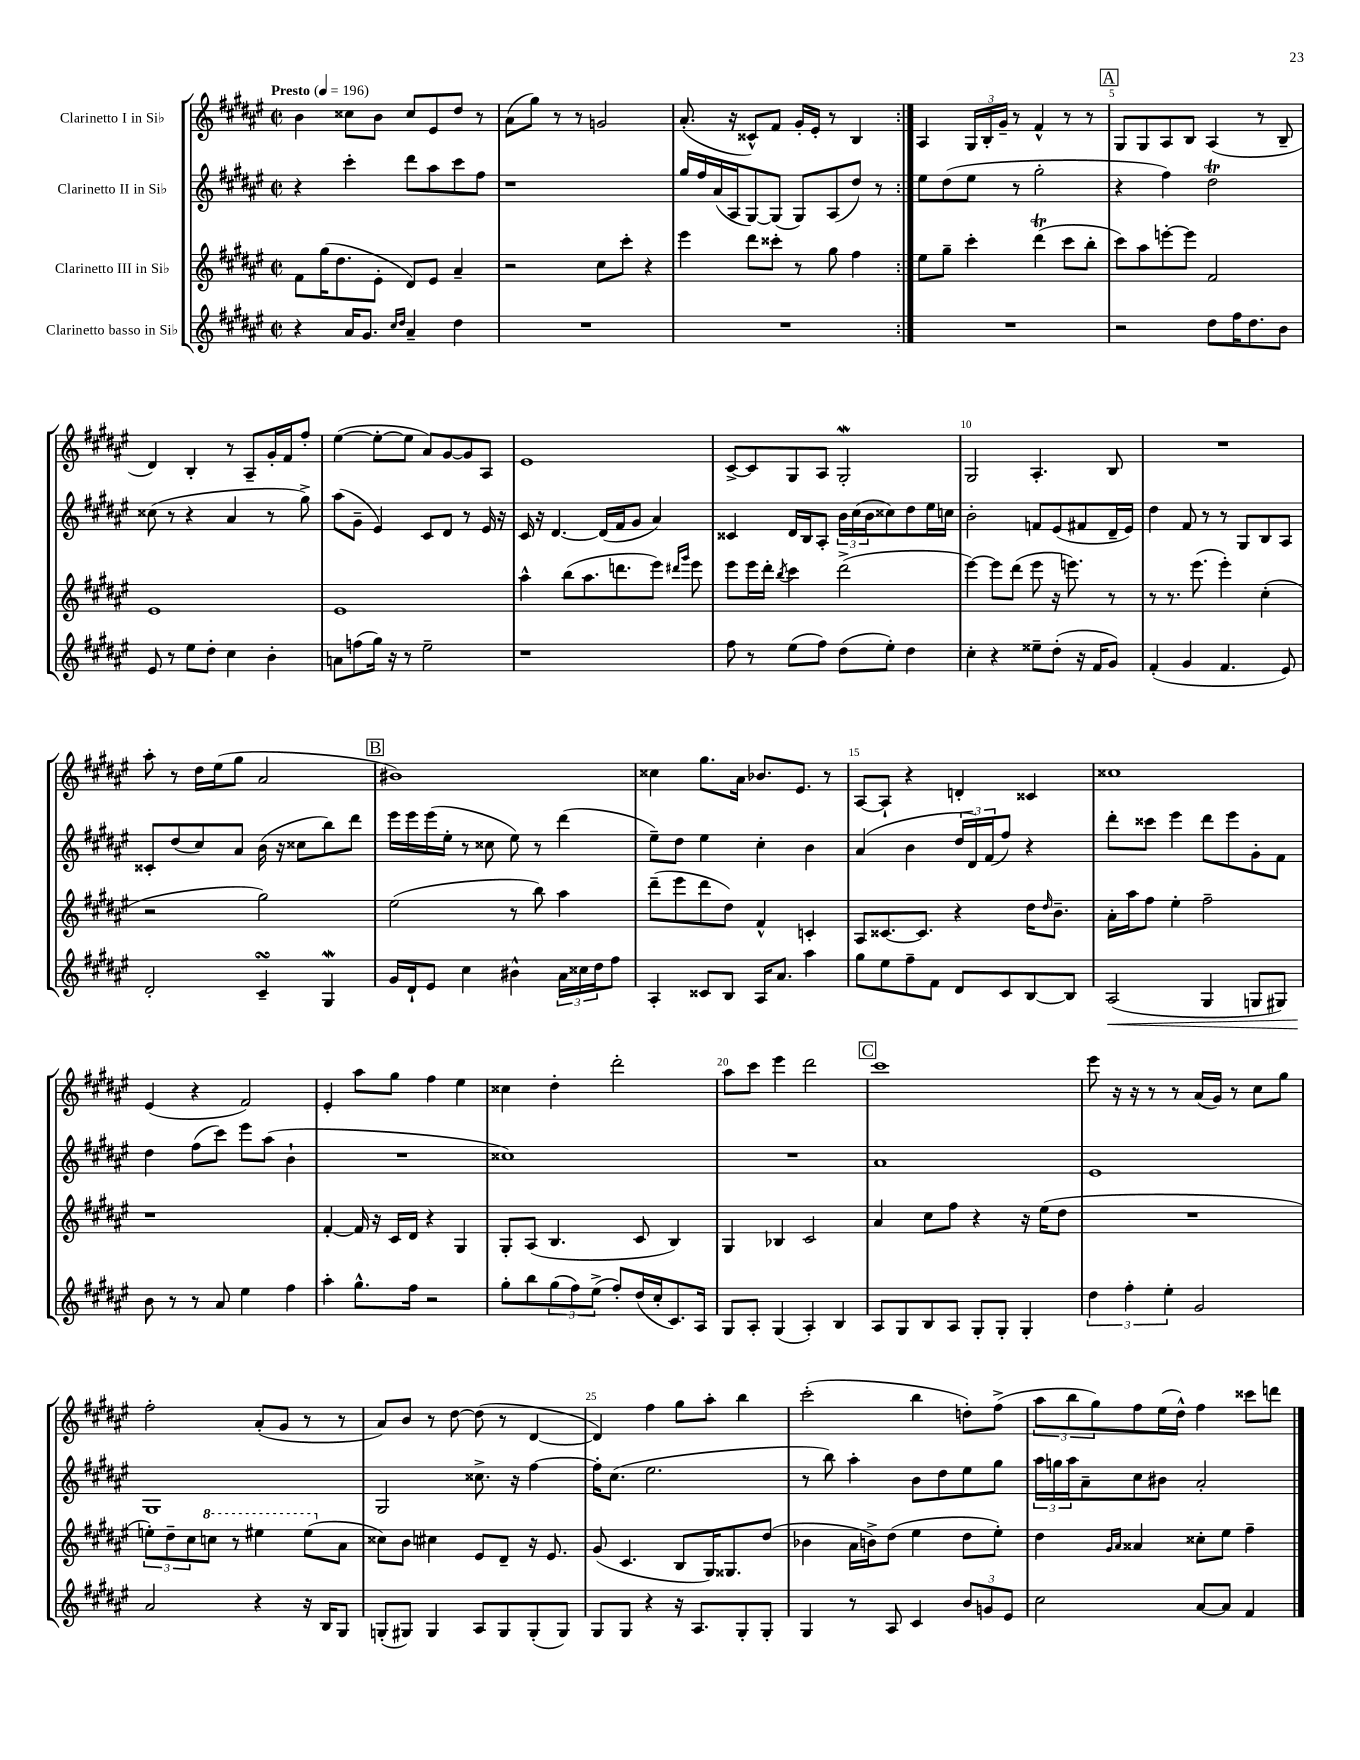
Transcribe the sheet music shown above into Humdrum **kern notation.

**kern	**dynam	**kern	**kern	**kern
*part4	*part4	*part3	*part2	*part1
*staff4	*staff4	*staff3	*staff2	*staff1
*I"Clarinetto basso in Si♭	*	*I"Clarinetto III in Si♭	*I"Clarinetto II in Si♭	*I"Clarinetto I in Si♭
*clefG2	*	*clefG2	*clefG2	*clefG2
*k[f#c#g#d#a#e#]	*	*k[f#c#g#d#a#e#]	*k[f#c#g#d#a#e#]	*k[f#c#g#d#a#e#]
*M2/2	*	*M2/2	*M2/2	*M2/2
*met(c|)	*	*met(c|)	*met(c|)	*met(c|)
*MM196	*	*MM196	*MM196	*MM196
=1	=1	=1	=1	=1
!	!	!	!	!LO:TX:a:B:t=Presto
4r	.	8f#\L	4r	4b\
.	.	(16gg#\K	.	.
.	.	8.dd#\	.	.
16a#/KL	.	.	4ccc#'\	8cc##X\L
8.g#/J	.	.	.	.
.	.	8e#'\J	.	8b\J
16qqcc#/LL	.	.	.	.
16qqdd#/JJ	.	.	.	.
4a#~/	.	8d#/L)	8ddd#\L	8cc##/L
.	.	8e#/J	8aa#\	8e#/
4dd#\	.	4a#~/	8ccc#\	8dd#/J
.	.	.	8ff#\J	8r
=2	=2	=2	=2	=2
1r	.	2r	1r	(8a#\L
.	.	.	.	8gg#\J)
.	.	.	.	8r
.	.	.	.	8r
.	.	8cc#\L	.	2gn/
.	.	8ccc#'\J	.	.
.	.	4r	.	.
=3	=3	=3	=3	=3
1r	.	4eee#\	16gg#/LL	(8.a#'/
.	.	.	16ff#/	.
.	.	.	(16a#/	.
.	.	.	16A#/J	16r
.	.	8ddd#\L	[8G#/)	8c##X^^/L)
.	.	8ccc##X'\J	(8G#/J]	8f#/J
.	.	8r	8G#/L)	16g#'/LL
.	.	.	.	16e#'/JJ
.	.	8gg#\	(8A#/	8r
.	.	4ff#\	8dd#/J)	4B/
.	.	.	8r	.
=4:|!	=4:|!	=4:|!	=4:|!	=4:|!
1r	.	8ee#\L	8ee#\L	4A#/
.	.	8gg#~\J	(8dd#\	.
.	.	4ccc#'\	8ee#\J	24G#/LL
.	.	.	.	24B'/
.	.	.	.	24g#~/JJ
.	.	.	8r	8r
.	.	(4ddd#T\	2gg#'\	4f#^^/
.	.	8ccc#\L	.	8r
.	.	8bb'\J	.	8r
!!LO:REH:place=s1:t=A
=5	=5	=5	=5	=5
2r	.	8ccc#\L)	4r	8G#/L
.	.	8aa#\	.	8G#/
.	.	[8eeen'\	4ff#\)	8A#/
.	.	8eee\J]	.	8B/J
8dd#\L	.	2f#/	2dd#T\	(4A#/
16ff#\K	.	.	.	.
8.dd#\	.	.	.	.
.	.	.	.	8r
8b\J	.	.	.	8B~/
!!LO:LB:g=z
=6	=6	=6	=6	=6
8e#/	.	1e#	(8cc##X\	4d#/)
8r	.	.	8r	.
8ee#\L	.	.	4r	4B'/
8dd#'\J	.	.	.	.
4cc#\	.	.	4a#/	8r
.	.	.	.	8A#~/L
4b'\	.	.	8r	16g#'/L
.	.	.	.	16f#/J
.	.	.	8gg#^\)	8ff#'/J
=7	=7	=7	=7	=7
8an\L	.	1e#	(8aa#\L	([4ee#\
(8ffn\	.	.	8g#~\J	.
16gg#\Jk)	.	.	4e#/)	8ee#'\L_
16r	.	.	.	.
8r	.	.	.	8ee#\J]
2ee#~\	.	.	8c#/L	8a#/L)
.	.	.	8d#/J	[8g#/
.	.	.	8r	8g#/]
.	.	.	16e#/	8A#/J
.	.	.	16r	.
=8	=8	=8	=8	=8
1r	.	4aa#^^\	16c#/	1e#
.	.	.	16r	.
.	.	.	[4.d#/	.
.	.	(8bb\L	.	.
.	.	8.aa#\	.	.
.	.	.	(16d#/LL]	.
.	.	8.dddn\	16f#/J	.
.	.	.	8g#/J	.
.	.	8eee#\J)	4a#/)	.
.	.	16qqddd#X/LL	.	.
.	.	16qqggg#/JJ	.	.
.	.	8eee#\	.	.
=9	=9	=9	=9	=9
8ff#\	.	8eee#\L	4c##X/	[8c#^/L
8r	.	16eee#\L	.	8c#/]
.	.	16ddd#'\JJ	.	.
.	.	8qbb/	.	.
(8ee#\L	.	4ccc#\	16d#/LL	8G#/
.	.	.	16B/J	.
8ff#\J)	.	.	8A#'/J	8A#/J
(8dd#\L	.	(2ddd#^\	24b\LL	2G#W'/
.	.	.	(24cc#\	.
.	.	.	24b\J	.
8ee#'\J)	.	.	8cc##X\)	.
4dd#\	.	.	8dd#\	.
.	.	.	16ee#\L	.
.	.	.	16ccn\JJ	.
=10	=10	=10	=10	=10
4cc#'\	.	[4eee#\)	2b'\	2G#/
4r	.	8eee#\L]	.	.
.	.	(8ddd#\J	.	.
8ee##X~\L	.	8eee#\	8fn/L	4.A#'/
(8dd#'\J	.	16r	(8e#/	.
.	.	8.eeen\)	.	.
16r	.	.	8f#X/	.
16f#/KL	.	.	.	.
8g#/J)	.	8r	16d#~/L	8B/
.	.	.	16e#/JJ)	.
=11	=11	=11	=11	=11
(4f#'/	.	8r	4dd#\	1r
.	.	8.r	.	.
4g#/	.	.	8f#/	.
.	.	(8.eee#\	.	.
.	.	.	8r	.
4.f#/	.	4eee#'\)	8r	.
.	.	.	8G#/L	.
.	.	(4cc#'\	8B/	.
8e#/)	.	.	8A#/J	.
!!LO:LB:g=z
=12	=12	=12	=12	=12
2d#'/	.	2r	8c##X'/L	8aa#'\
.	.	.	(8dd#/	8r
.	.	.	8cc#/)	16dd#\LL
.	.	.	.	(16ee#\J
.	.	.	8a#/J	8gg#\J
4c#sSSS~/	.	2gg#\)	(16b\	2a#/
.	.	.	16r	.
.	.	.	8cc##X\L	.
4G#W/	.	.	8bb\)	.
.	.	.	8ddd#\J	.
!!LO:REH:place=s1:t=B
=13	=13	=13	=13	=13
16g#/LL	.	(2ee#\	16eee#\LL	1b#X)
16d#`/J	.	.	16eee#\	.
8e#/J	.	.	(16eee#\	.
.	.	.	16ee#'\JJ	.
4cc#\	.	.	8r	.
.	.	.	8cc##X\	.
4b#X^^\	.	8r	8ee#\)	.
.	.	8bb\)	8r	.
24a#\LL	.	4aa#\	(4ddd#\	.
24cc##X\	.	.	.	.
24dd#\J	.	.	.	.
8ff#\J	.	.	.	.
=14	=14	=14	=14	=14
4A#'/	.	(8ddd#~\L	8ee#~\L)	4cc##X\
.	.	8eee#\	8dd#\J	.
8c##X/L	.	8ddd#\	4ee#\	8.gg#\L
8B/J	.	8dd#\J)	.	.
.	.	.	.	16a#\Jk
16A#/KL	.	4f#^^/	4cc#'\	8.b-X/L
8.a#/J	.	.	.	.
.	.	.	.	8.e#/J
4aa#\	.	4cn'/	4b\	.
.	.	.	.	8r
=15	=15	=15	=15	=15
8gg#\L	.	8A#/L	(4a#/	[8A#/L
8ee#\	.	[8.c##X/	.	8A#`/J]
8ff#~\	.	.	4b\	4r
.	.	8.c##/J]	.	.
8f#\J	.	.	.	.
8d#/L	.	4r	24dd#/LL	4dn'/
.	.	.	24d#/)	.
.	.	.	(24f#/J	.
8c#/	.	.	8ff#/J)	.
[8B/	.	16dd#\KL	4r	4c##X/
.	.	16qqdd#/	.	.
.	.	8.b~\J	.	.
8B/J]	.	.	.	.
=16	=16	=16	=16	=16
!	!LO:HP:b	!	!	!
(2A#/	<	16a#'\LL	8ddd#'\L	1cc##X
.	.	16aa#\J	.	.
.	.	8ff#\J	8ccc##X\J	.
.	.	4ee#'\	4eee#\	.
4G#/	.	2ff#~\	8ddd#\L	.
.	.	.	8eee#\	.
8Gn/L	.	.	8g#'\	.
8G#X/J)	.	.	8f#\J	.
!!LO:LB:g=z
=17	=17	=17	=17	=17
8b\	.	1r	4dd#\	(4e#/
8r	[	.	.	.
8r	.	.	(8ff#\L	4r
8a#/	.	.	8ccc#\J)	.
4ee#\	.	.	8eee#\L	2f#/)
.	.	.	(8aa#\J	.
4ff#\	.	.	4b`\	.
=18	=18	=18	=18	=18
4aa#'\	.	[4f#'/	1r	4e#'/
8.gg#^^\L	.	16f#/]	.	8aa#\L
.	.	16r	.	.
.	.	16c#/LL	.	8gg#\J
16ff#\Jk	.	16d#/JJ	.	.
2r	.	4r	.	4ff#\
.	.	4G#/	.	4ee#\
=19	=19	=19	=19	=19
8gg#'\L	.	8G#'/L	1cc##X)	4cc##X\
8bb\	.	(8A#/J	.	.
(12gg#\	.	4.B/	.	4dd#'\
12ff#\)	.	.	.	.
(12ee#^\J	.	.	.	.
8ff#'/L)	.	.	.	2ddd#'\
(16dd#/L	.	8c#/	.	.
16cc#'/J	.	.	.	.
8.c#/)	.	4B/)	.	.
16A#/Jk	.	.	.	.
=20	=20	=20	=20	=20
8G#/L	.	4G#/	1r	8aa#\L
8A#'/J	.	.	.	8ccc#\J
(4G#/	.	4B-X/	.	4eee#\
4A#'/)	.	2c#/	.	2ddd#\
4B/	.	.	.	.
!!LO:REH:place=s1:t=C
=21	=21	=21	=21	=21
8A#/L	.	4a#/	1a#	1ccc#
8G#/	.	.	.	.
8B/	.	8cc#\L	.	.
8A#/J	.	8ff#\J	.	.
8G#'/L	.	4r	.	.
8G#'/J	.	.	.	.
4G#'/	.	16r	.	.
.	.	(16ee#\KL	.	.
.	.	8dd#\J	.	.
=22	=22	=22	=22	=22
6dd#\	.	1r	1e#	8eee#\
.	.	.	.	16r
6ff#'\	.	.	.	.
.	.	.	.	16r
.	.	.	.	8r
6ee#'\	.	.	.	.
.	.	.	.	8r
2g#/	.	.	.	(16a#/LL
.	.	.	.	16g#/JJ)
.	.	.	.	8r
.	.	.	.	8cc#\L
.	.	.	.	8gg#\J
!!LO:LB:g=z
=23	=23	=23	=23	=23
2a#/	.	12een'\L)	1G#	2ff#'\
.	.	12dd#~\	.	.
.	.	12cc#\	.	.
*	*	*8va	*	*
.	.	8cccn\J	.	.
.	.	8r	.	.
4r	.	4eee#X\	.	(8a#'/L
.	.	.	.	8g#/J
16r	.	(8eee#\L	.	8r
16B/KL	.	.	.	.
*	*	*X8va	*	*
8G#/J	.	8a#\J	.	8r
=24	=24	=24	=24	=24
(8Gn'/L	.	8cc##X\L)	2G#/	8a#/L)
8G#X/J)	.	8b\J	.	8b/J
4G#/	.	4cc#X\	.	8r
.	.	.	.	[8dd#\
8A#/L	.	8e#/L	8.cc##X^\	(8dd#\]
8G#/	.	8d#~/J	.	8r
.	.	.	16r	.
(8G#'/	.	16r	[4ff#\	[4d#/
.	.	8.e#/	.	.
8G#/J)	.	.	.	.
=25	=25	=25	=25	=25
8G#/L	.	(8g#/	16ff#'\KL]	4d#/])
.	.	.	(8.cc#\J	.
8G#/J	.	4.c#/	.	.
4r	.	.	2.ee#\	4ff#\
16r	.	8B/L	.	8gg#\L
8.A#/L	.	.	.	.
.	.	16G#/K)	.	8aa#'\J
.	.	8.G##X/	.	.
8G#'/	.	.	.	4bb\
8G#'/J	.	(8dd#/J	.	.
=26	=26	=26	=26	=26
4G#/	.	4b-X\	8r	(2ccc#'\
.	.	.	8bb\)	.
8r	.	16a#\LL	4aa#'\	.
.	.	16bn^\J)	.	.
8A#/	.	(8dd#\J	.	.
4c#/	.	4ee#\	8b\L	4bb\
.	.	.	8dd#\	.
12b/L	.	8dd#\L	8ee#\	8ddn'\L)
12gn/	.	.	.	.
.	.	8ee#'\J)	8gg#\J	(8ff#^\J
12e#/J	.	.	.	.
=27	=27	=27	=27	=27
2cc#\	.	4dd#\	24aa#\LL	12aa#\L
.	.	.	24ggn\	.
.	.	.	24aa#\J	12bb\
.	.	.	8a#~\	.
.	.	.	.	12gg#\)
.	.	16qqg#/LL	.	.
.	.	16qqa#/JJ	.	.
.	.	4a##X/	8cc#\	8ff#\
.	.	.	8b#X\J	(16ee#\L
.	.	.	.	16dd#^^\JJ)
[8a#/L	.	8cc##X'\L	2a#'/	4ff#\
8a#/J]	.	8ee#\J	.	.
4f#/	.	4ff#~\	.	8ccc##X\L
.	.	.	.	8dddn\J
==	==	==	==	==
*-	*-	*-	*-	*-
